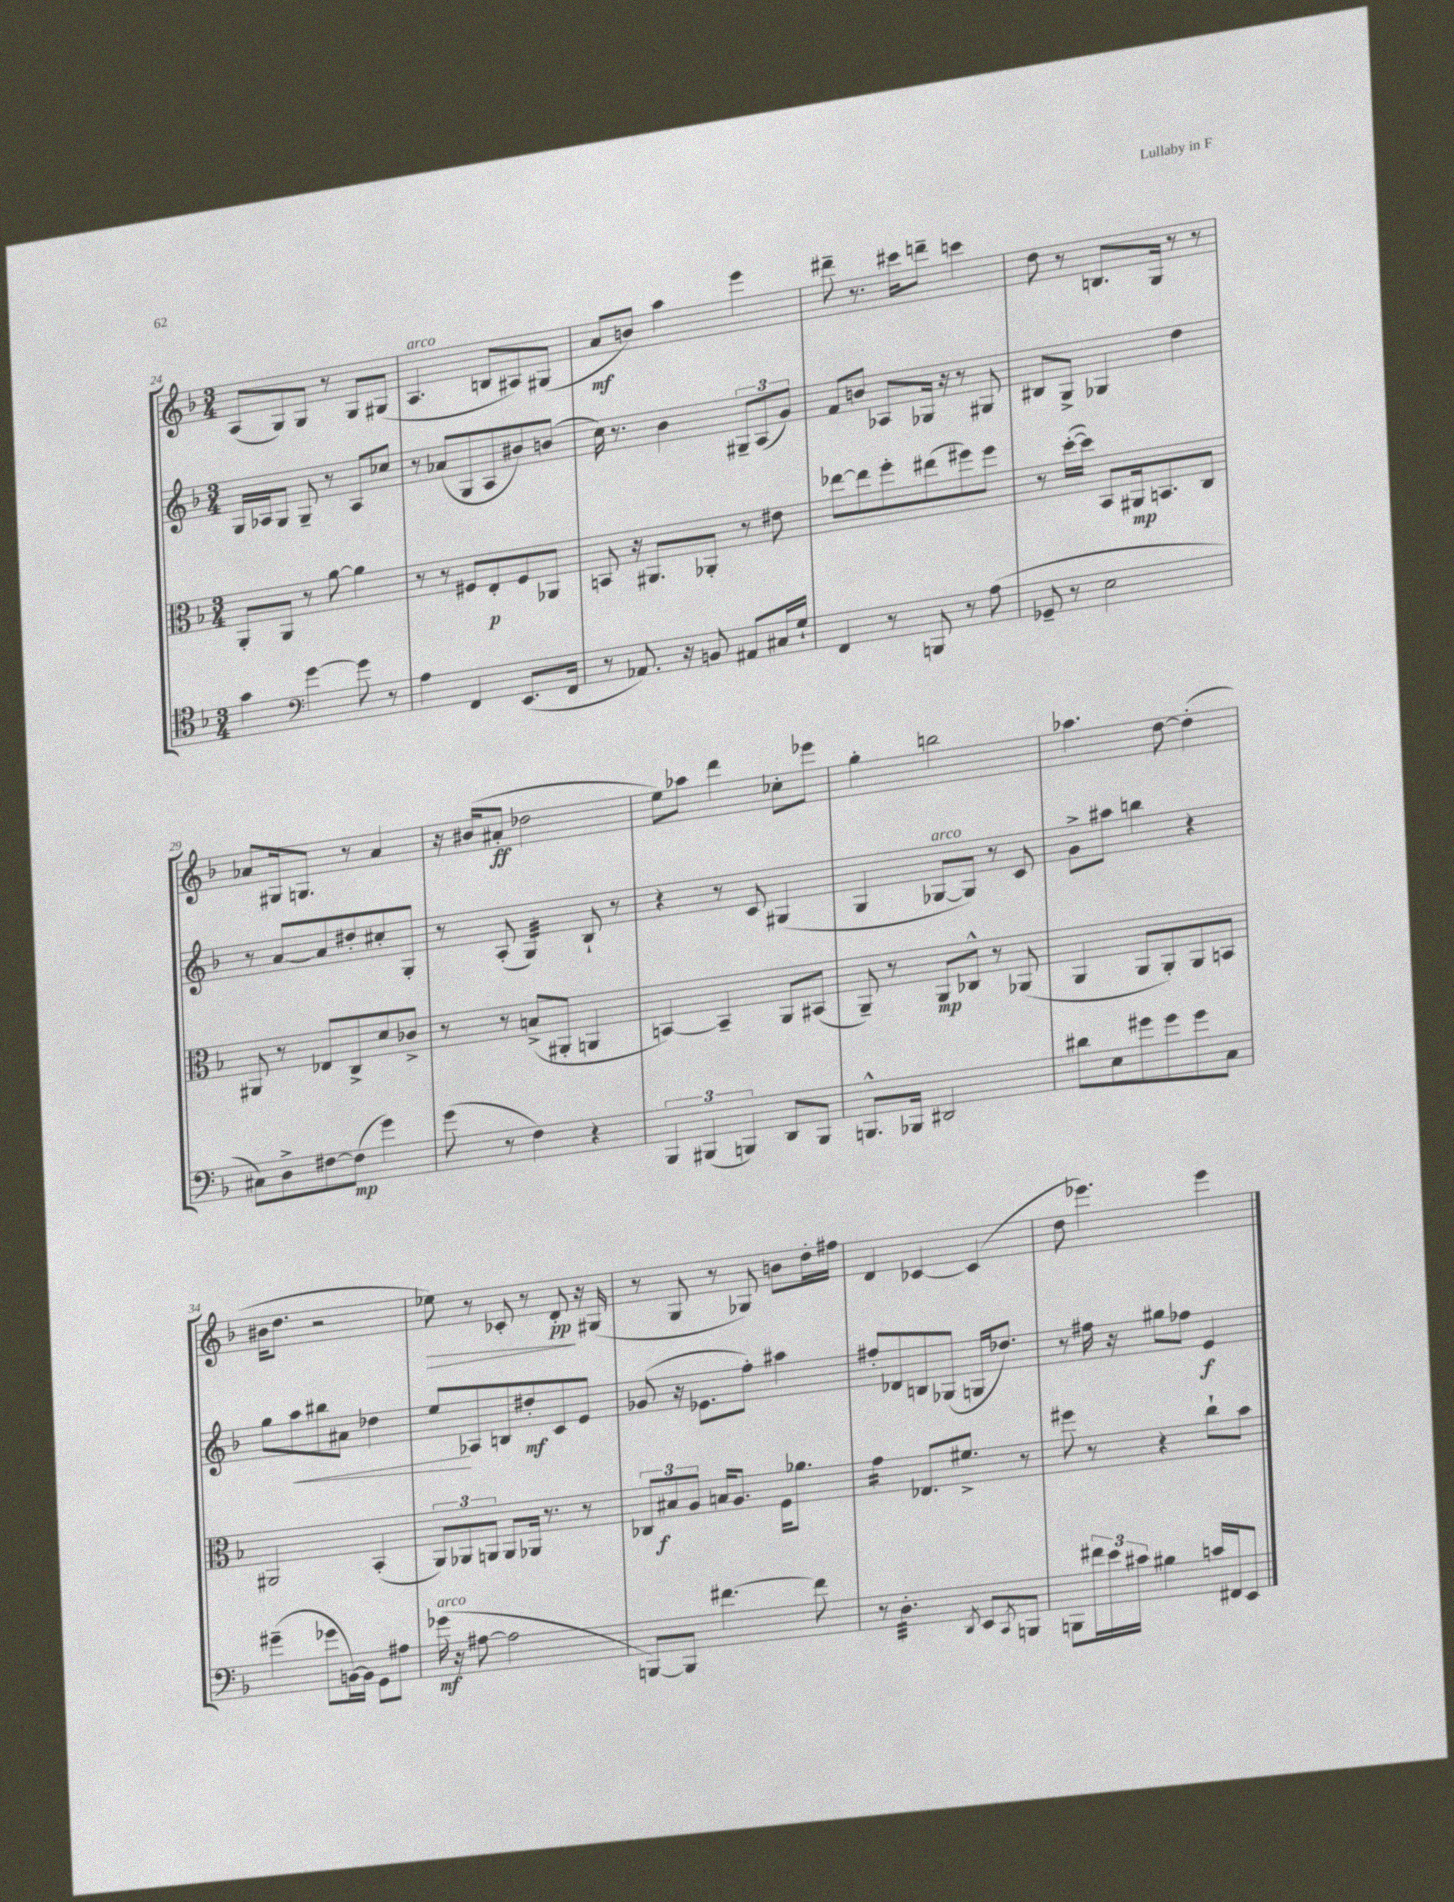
<<
\new StaffGroup <<
\new Staff = "s0" {
    \clef treble \key f \major \numericTimeSignature \time 3/4
    a8( g8) g8 r8 g8 gis8( |
    a4.^\markup { \italic "arco" } b8 ais8) gis8( |
    a'8\mf b'8) a''4 e'''4 |
    dis'''8-- r8. cis'''16 d'''8-- c'''4 |
    d''8 r8 b8. g16 r8 r8 |
    aes'8 gis16 g8. r8 aes'4 |
    r16 bis'16( ais'8-.\ff des''2 |
    e''8) aes''8 d'''4 ces''8-. ees'''8 |
    g''4-. b''2 |
    aes''4. d''8~ d''4-.( |
    bis'16 d''8. r2 |
    ees''8\>) r8 ces'8-. r8 d'8-.\pp\! r16 gis16( |
    r8 g8 r8 ges8) b'8 d''16-. fis''16 |
    d'4 ces'4~ ces'4( |
    d''8 ees'''4.) ees'''4 \bar "|." |
}
\new Staff = "s1" {
    \clef treble \key f \major \numericTimeSignature \time 3/4
    g16 aes16 g8 g8-- r8 aes8 ces''8 |
    r8 aes'8( g8 a8 bis'8) b'8( |
    c''16) r8. bes'4 \tuplet 3/2 { gis8-- a8( g'8) } |
    f'8 b'8 aes8 ges16 r16 r8 gis8 |
    bis8 g8-> ges4 d''4 |
    r8 a'8~ a'8 dis''8-. cis''8-. g8-. |
    r8 a8-.( g4:32) bes8-! r8 |
    r4 r8 c'8 gis4( |
    g4 ges8~^\markup { \italic "arco" } ges8) r8 c'8 |
    g'8-> ais''8 b''4 r4 |
    g''8 a''8\< bis''8 ais'8 des''4 |
    e''8\! aes8 b8 dis''8-.\mf c'8 e'8 |
    ges'8( r16 ees'8. f''8-.) ais''4 |
    fis''8-. des'8 b8 ges8( g16 des''8.) |
    r8 fis''16 r16 gis''8 fes''8 e'4\f \bar "|." |
}
\new Staff = "s2" {
    \clef alto \key f \major \numericTimeSignature \time 3/4
    a,8-. a,8 r8 a'8~ a'4 |
    r8 r8 fis8 e8-.\p fis8 aes,8 |
    b,8 r16 ais,8. aes,8-. r8 eis'8 |
    ees''8~ ees''8 f''8-. eis''8( fis''8) fis''8 |
    r8 d''16~-.( d''16) bes,8 ais,16\mp b,8. c8 |
    ais,8 r8 ees8 c8-> d'8 ces'8-> |
    r8 r8 b8->( ais,8-. a,4 |
    b,4~) b,4-- a,8 bis,8( |
    a,8--) r8 a,8\mp ces8-^ r8 aes,8( |
    a,4 a,8 a,8-.) a,8 b,8 |
    ais,2 bes,4-.( |
    \tuplet 3/2 { a,8) aes,8 a,8 } a,8 aes,16 r8. r8 |
    \tuplet 3/2 { ces8 bis8\f a8 } b16 a8. f16 aes'8. |
    g'4:16 ees8. fis'8.-> r8 |
    fis''8 r8 r4 c''8-! bes'8 \bar "|." |
}
\new Staff = "s3" {
    \clef tenor \key f \major \numericTimeSignature \time 3/4
    g'4 \clef bass g'4~ g'8 r8 |
    a4 f,4 e,8.( f,16 |
    r8 aes,8.) r16 b,8 ais,8 cis16 g16-! |
    f,4 r8 b,,8 r8 a8( |
    ges,8-- r8 e2 |
    cis8) d8-> fis8~ fis8\mp( g'4) |
    g'8( r8 f4) r4 |
    \tuplet 3/2 { bes,,4 bis,,4( b,,4) } d,8 b,,8 |
    b,,8.-^ bes,,16 dis,2 |
    dis'8 e8 gis'8 gis'8 gis'8 c8 |
    gis'4--( ges'8 b,16~) b,16 g,8 ais8 |
    ges'16\mf^\markup { \italic "arco" }( r16 ais8~ ais2 |
    b,,8~) b,,8 fis'4.~ fis'8 |
    r8 d4.:32-. \acciaccatura { d,8 } e,8 \acciaccatura { c,8 } b,,8 |
    b,,8 \tuplet 3/2 { fis'16 e'16 cis'16 } bis4 c'16 fis,16 e,8 \bar "|." |
}
>>
>>
\layout { \context { \Score currentBarNumber = #24 } }
